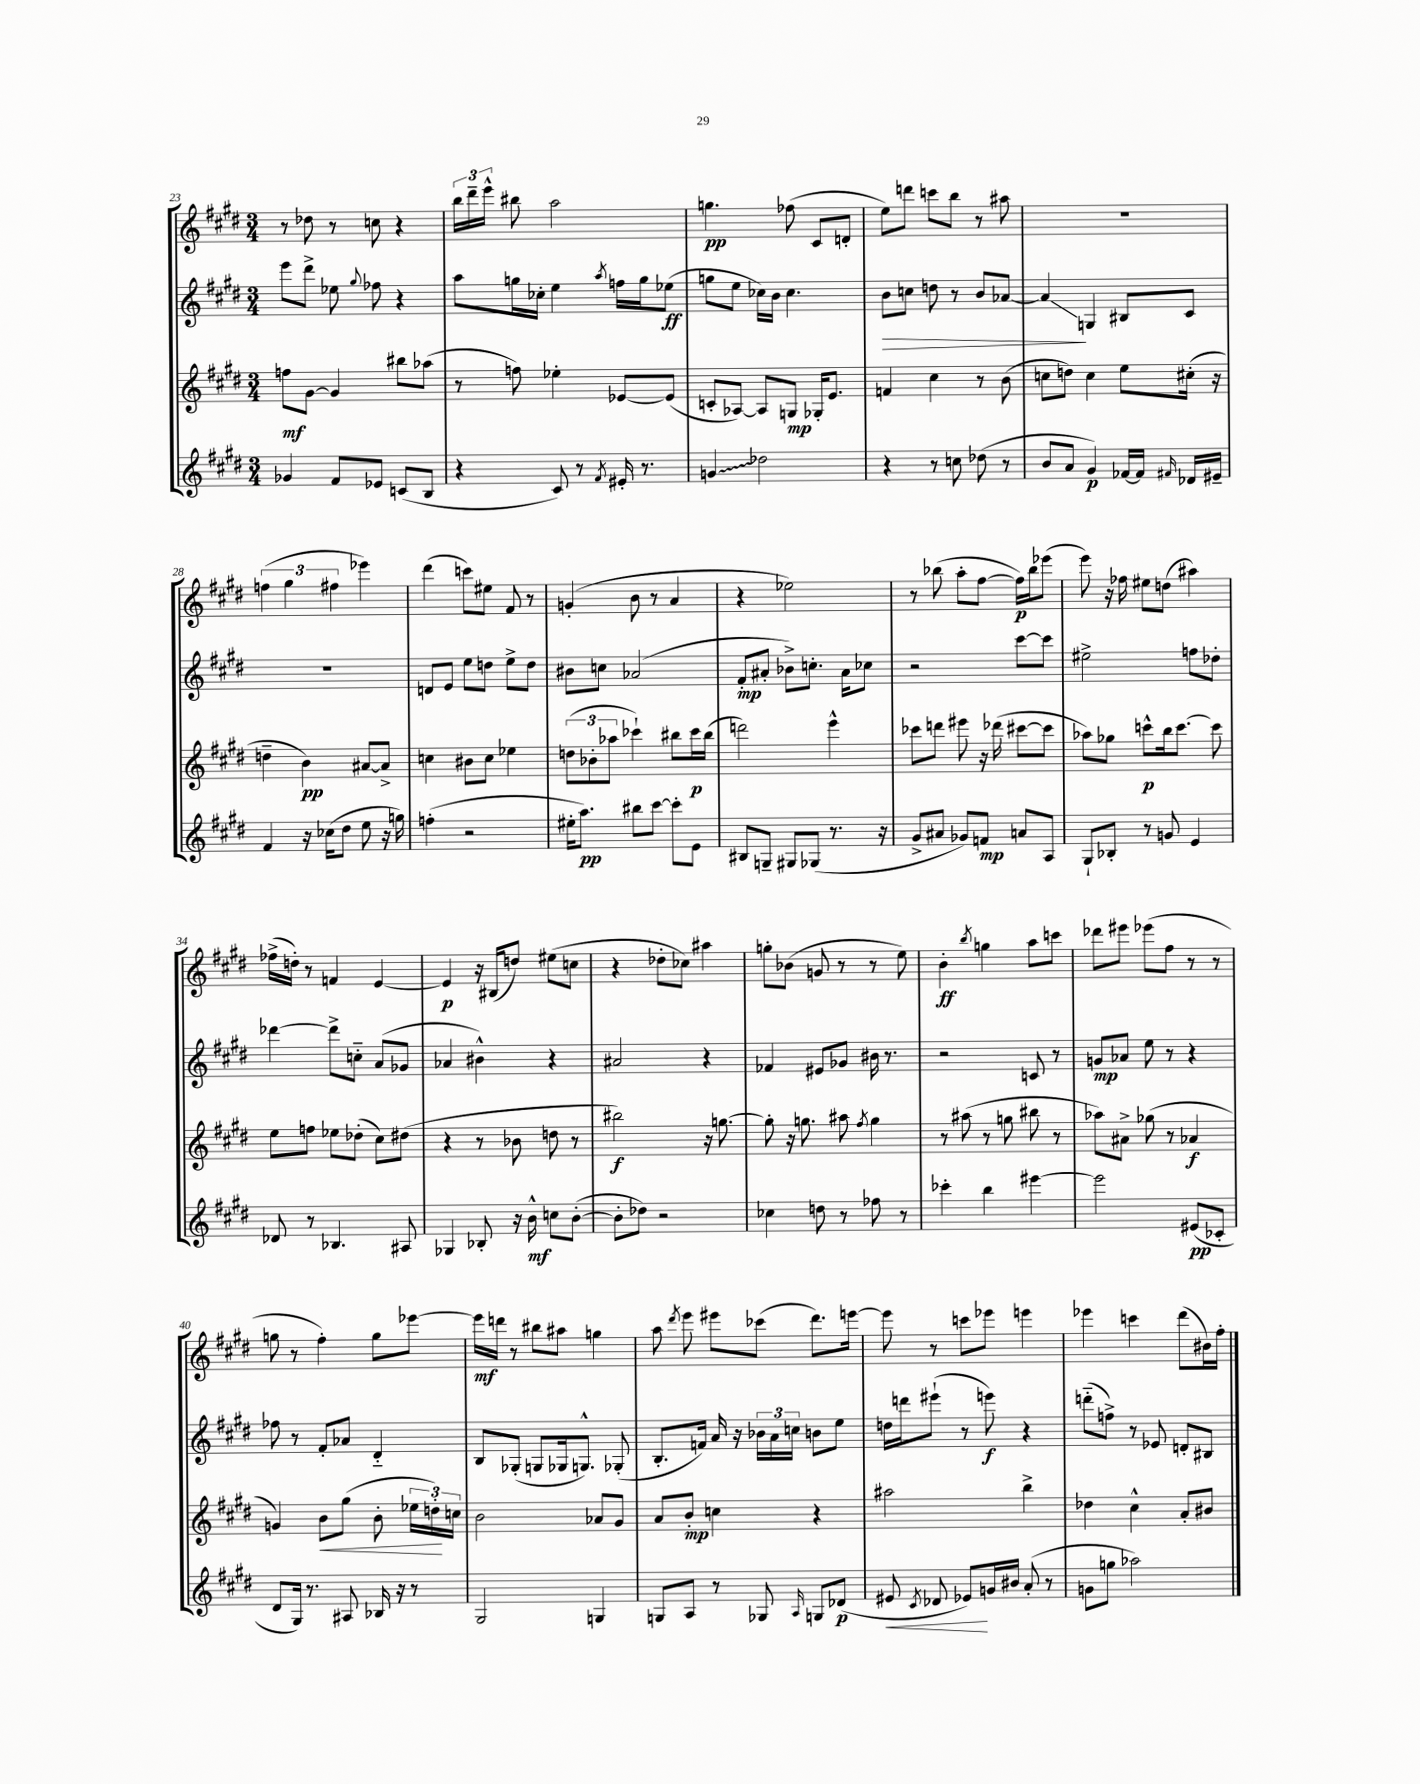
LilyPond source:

<<
\new StaffGroup <<
\new Staff = "s0" {
    \clef treble \key e \major \numericTimeSignature \time 3/4
    \autoBeamOff r8 des''8 r8 c''8 r4 |
    \tuplet 3/2 { b''16[ dis'''16-- e'''16]-^ } bis''8 a''2 |
    g''4.\pp fes''8( cis'8[ d'8]-. |
    e''8[) d'''8] c'''8[ b''8] r8 ais''8 |
    R2. |
    \tuplet 3/2 { f''4( gis''4 fis''4 } ees'''4) |
    dis'''4( c'''8[) eis''8] fis'8 r8 |
    g'4-.( b'8 r8 a'4 |
    r4 ees''2) |
    r8 bes''8( a''8[-. fis''8]~ fis''16[\p) bes''16 ees'''8]( |
    e'''8) r16 fes''16 eis''8[ d''8]( ais''4) |
    fes''16[->( d''16]-.) r8 f'4 e'4~ |
    e'4\p r16 bis16[( d''8]) eis''8[( c''8] |
    r4 des''8[-. ces''8]) ais''4 |
    g''8[-. bes'8]( g'8 r8 r8 e''8) |
    b'4-.\ff \acciaccatura { b''8 } g''4 a''8[ c'''8] |
    des'''8[ eis'''8] ees'''8[( fis''8] r8 r8 |
    g''8 r8 fis''4-.) g''8[ ees'''8]~ |
    ees'''16[\mf d'''16] r8 bis''8[ ais''8] g''4 |
    a''8 \acciaccatura { dis'''8 } e'''8 eis'''8[ ces'''8]( dis'''8.[) e'''16]~ |
    e'''8 r8 c'''8[ ees'''8] e'''4 |
    ees'''4 c'''4 dis'''8[( bis'16) fis''16]-. \bar "|." |
}
\new Staff = "s1" {
    \clef treble \key e \major \numericTimeSignature \time 3/4
    \autoBeamOff e'''8[ dis'''8]-> ees''8 \appoggiatura { gis''8 } fes''8 r4 |
    a''8[ g''16 ces''16]-. e''4 \acciaccatura { a''8 } f''16[ g''16 ees''8]\ff( |
    g''8[ e''8] ces''16[) b'16] ces''4. |
    b'8[\> c''8] d''8 r8 b'8[ aes'8]~ |
    aes'4\glissando\! g4 bis8[ cis'8] |
    R2. |
    d'8[ e'8] e''8[ d''8] e''8[-> d''8] |
    bis'8[ c''8] aes'2( |
    fis'8[-.\mp ais'8]-. bes'8[->) c''8.]-. ais'16[ ces''8] |
    r2 cis'''8[~ cis'''8] |
    eis''2-> f''8[ des''8]-. |
    des'''4~ des'''8[-> c''8]-_ a'8[( ges'8] |
    aes'4 bis'4-^) r4 |
    ais'2 r4 |
    fes'4 eis'8[ ges'8] bis'16 r8. |
    r2 c'8 r8 |
    g'8[\mp aes'8] e''8 r8 r4 |
    fes''8 r8 fis'8[-. aes'8] dis'4-_ |
    b8[ ges8]-.( g8[ ges16 g8.]-^) ges8-.( |
    b8.[-. f'16]) a'16 r16 \tuplet 3/2 { bes'16[ a'16 c''16] } b'8[ e''8] |
    d''16[ d'''16 eis'''8]-!( r8 e'''8\f) r4 |
    d'''8[-_( f''8]->) r8 ees'8 d'8[-. bis8] \bar "|." |
}
\new Staff = "s2" {
    \clef treble \key e \major \numericTimeSignature \time 3/4
    \autoBeamOff f''8[\mf gis'8]~ gis'4 bis''8[ aes''8]( |
    r8 f''8) ees''4-. ees'8[~ ees'8]( |
    c'8[-. aes8]~) aes8[ g8]\mp ges16[-. e'8.] |
    f'4 cis''4 r8 b'8( |
    c''8[ d''8]) c''4 e''8[ cis''16]-.( r16 |
    d''4-- b'4\pp) ais'8[~ ais'8]-> |
    c''4 bis'8[ c''8] ees''4 |
    \tuplet 3/2 { d''8[( bes'8-. aes''8] } ces'''4-!) bis''8[ ces'''16\p bis''16]( |
    d'''2) e'''4-^ |
    ces'''8[ d'''8] eis'''8 r16 des'''16( cis'''8[~ cis'''8] |
    aes''8[) ges''8] c'''8[-^\p b''16 c'''8.]~ c'''8 |
    e''8[ f''8] ees''8[ des''8]-.( cis''8[) dis''8]( |
    r4 r8 bes'8 d''8 r8 |
    bis''2\f) r16 g''8.~ |
    g''8-. r16 g''8. ais''8 \acciaccatura { fis''8 } g''4 |
    r8 ais''8( r8 g''8 bis''8 r8 |
    aes''8[) ais'8]-> ges''8( r8 aes'4\f |
    g'4) b'8[\< gis''8]( b'8-. \tuplet 3/2 { ees''16[ d''16-.\!) c''16] } |
    b'2 aes'8[ gis'8] |
    a'8[ b'8]-.\mp c''4 r4 |
    ais''2 b''4-> |
    des''4 cis''4-^ a'8[-. bis'8] \bar "|." |
}
\new Staff = "s3" {
    \clef treble \key e \major \numericTimeSignature \time 3/4
    \autoBeamOff ges'4 fis'8[ ees'8] c'8[( b8] |
    r4 cis'8) r8 \acciaccatura { fis'8 } eis'16-. r8. |
    \once \override Glissando.style = #'zigzag g'4\glissando des''2 |
    r4 r8 c''8 des''8( r8 |
    b'8[ a'8] gis'4\p) fes'16[~ fes'16] \grace { fis'16 } des'16[ eis'16]-- |
    fis'4 r16 ces''16[( dis''8] e''8 r16 g''16) |
    f''4-.( r2 |
    eis''16[-. a''8.]\pp) bis''8[ cis'''8]~ cis'''8[-. e'8] |
    bis8[ g8]-- gis8[ ges8]( r8. r16 |
    gis'8[-> ais'8] ges'8[) f'8]\mp a'8[ a8] |
    gis8[-! bes8]-. r8 g'8 e'4 |
    des'8 r8 bes4. ais8 |
    ges4 bes8-. r16 b'16-^\mf c''8[ b'8]~-.( |
    b'8[-. des''8]) r2 |
    ces''4 d''8 r8 fes''8 r8 |
    ces'''4-. b''4 eis'''4~ |
    eis'''2 eis'8[\pp( ces'8]-. |
    dis'8[ gis16]) r8. ais8 bes16 r16 r8 |
    gis2 g4 |
    g8[ a8] r8 ges8 \grace { a16 } g8[ des'8]\p( |
    eis'8\< \acciaccatura { cis'8 } des'8 ees'8[\!) g'16 bis'16] a'8-.( r8 |
    g'8[ g''8] aes''2) \bar "|." |
}
>>
>>
\layout { \context { \Score currentBarNumber = #23 } }
